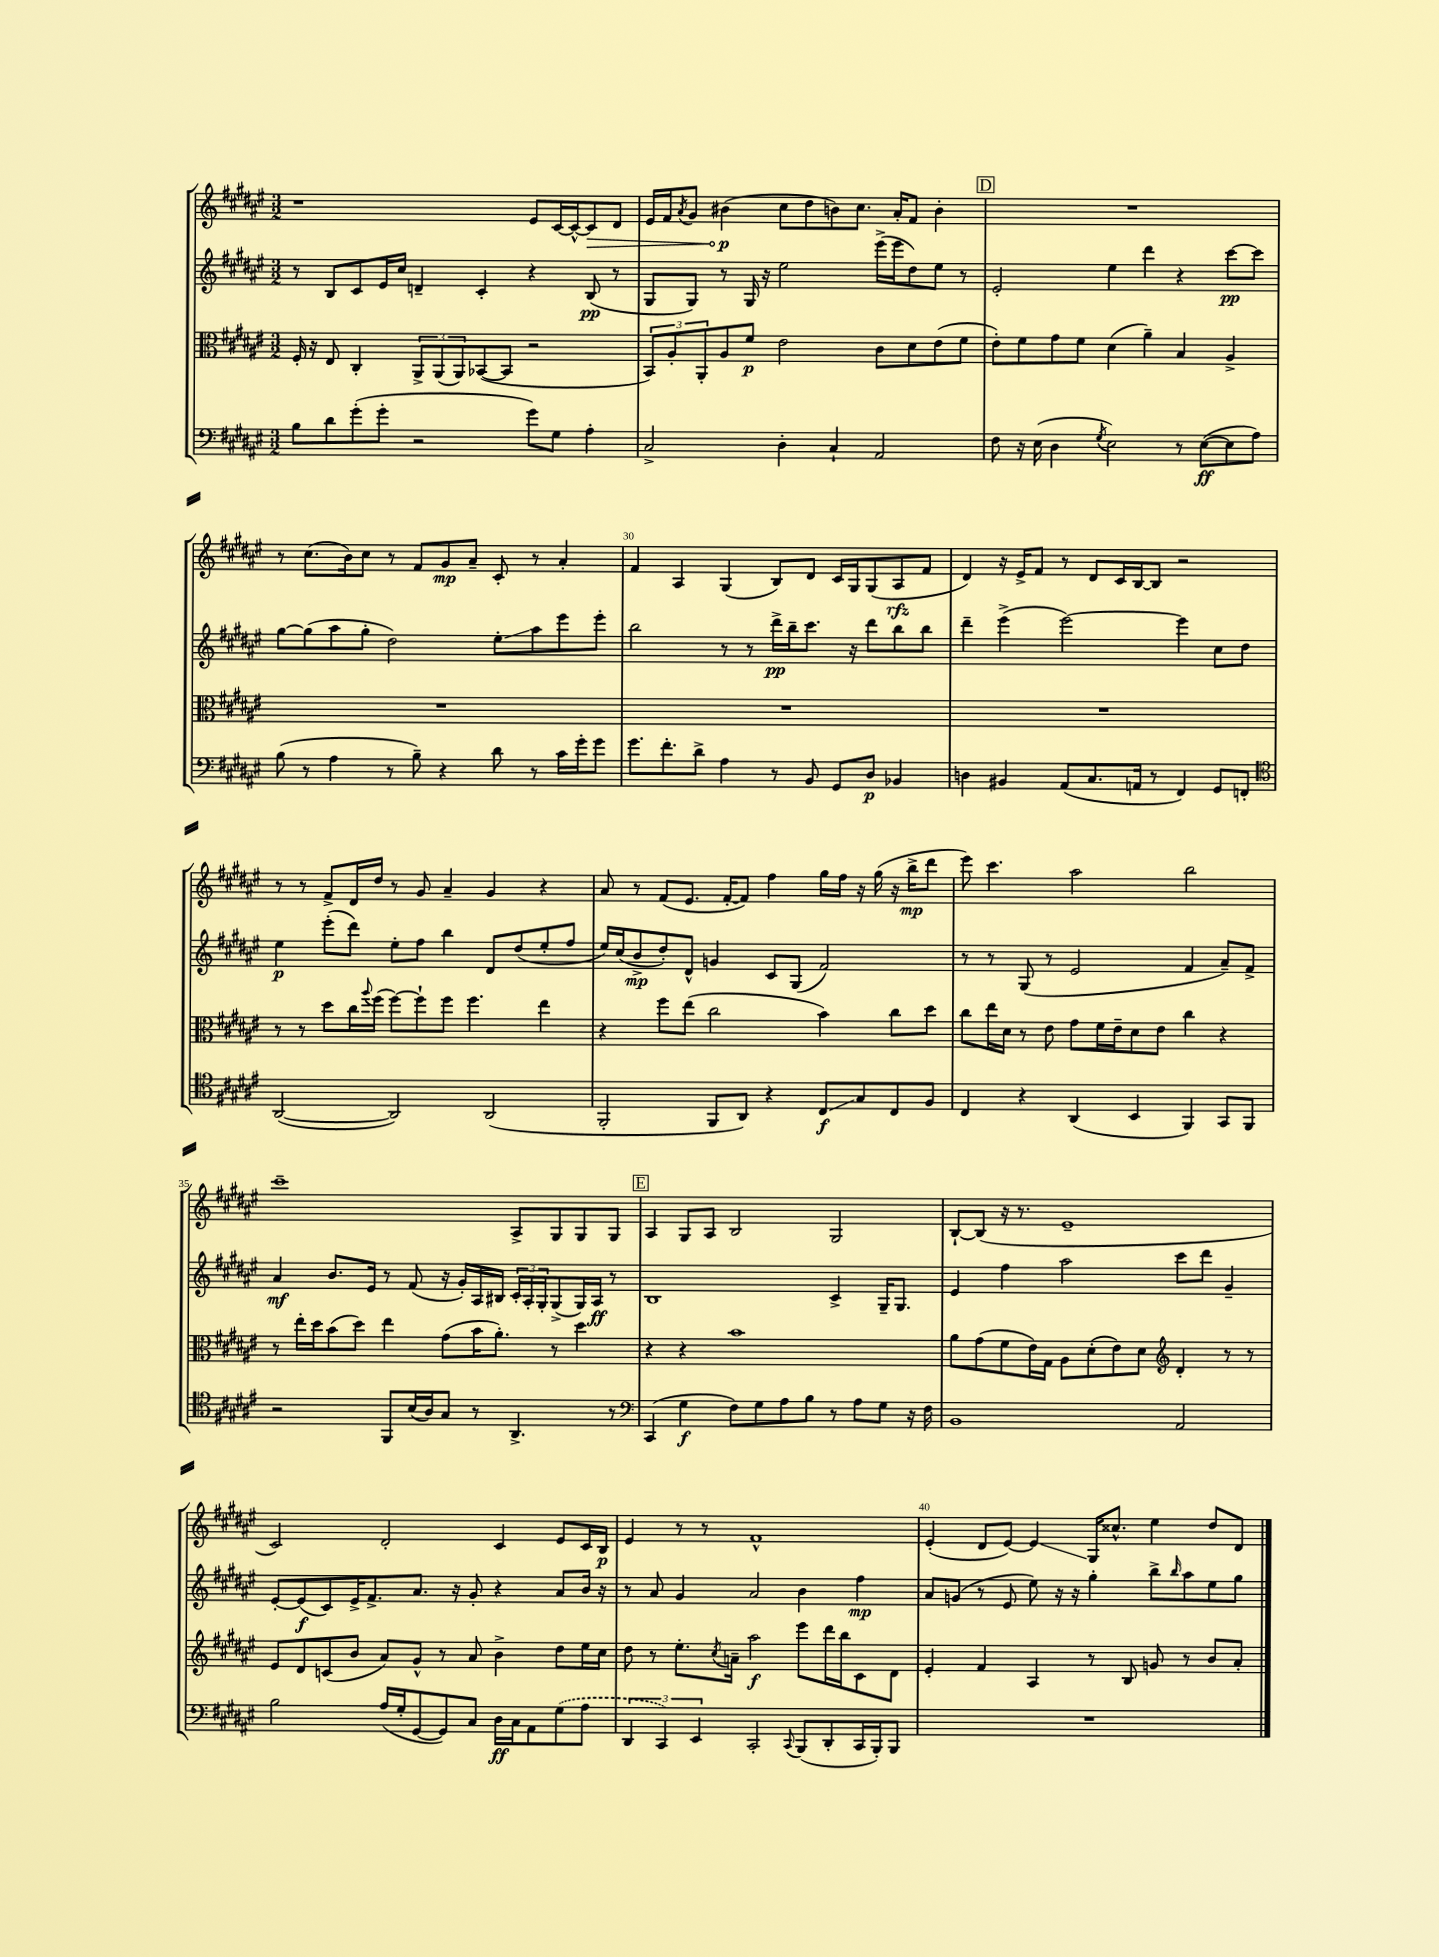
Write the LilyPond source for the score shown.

<<
\new StaffGroup <<
\new Staff = "s0" {
    \clef treble \key fis \major \numericTimeSignature \time 3/2
    r1 eis'8 cis'16~ cis'16~-^ \once \override Hairpin.circled-tip = ##t cis'8\> dis'8 |
    eis'16 fis'16 \acciaccatura { ais'8 } gis'8 bis'4\p\!( cis''8 dis''8 b'8) cis''8. ais'16-. fis'8 b'4-. |
    \mark \markup { \box "D" } R1. |
    r8 cis''8.( b'16) cis''8 r8 fis'8 gis'8\mp ais'8-- cis'8-. r8 ais'4-. |
    fis'4 ais4 gis4( b8) dis'8 cis'16 gis16 gis8( ais8\rfz fis'8 |
    dis'4) r16 eis'16-> fis'8 r8 dis'8 cis'16 b16~ b8 r2 |
    r8 r8 fis'8-> dis'16 dis''16 r8 gis'8 ais'4-- gis'4 r4 |
    ais'8 r8 fis'8( eis'8. fis'16~-. fis'8) fis''4 gis''16 fis''16 r16 gis''16( r16 b''16->\mp dis'''8 |
    eis'''8) cis'''4. ais''2 b''2 |
    cis'''1-- ais8-> gis8 gis8 gis8 |
    \mark \markup { \box "E" } ais4 gis8 ais8 b2 gis2 |
    b8~-! b8( r16 r8. eis'1-- |
    cis'2) dis'2-. cis'4 eis'8 cis'16 b16\p |
    eis'4 r8 r8 fis'1-^ |
    eis'4-.( dis'8 eis'8~) eis'4\glissando gis16 cisis''8.-^ eis''4 dis''8 dis'8 \bar "|." |
}
\new Staff = "s1" {
    \clef treble \key fis \major \numericTimeSignature \time 3/2
    r8 b8 cis'8 eis'16 cis''16 d'4-- cis'4-. r4 b8\pp( r8 |
    gis8 gis8) r8 gis16 r16 eis''2 eis'''16->( eis'''16 dis''8) eis''8 r8 |
    \mark \markup { \box "D" } eis'2-. eis''4 dis'''4 r4 cis'''8~\pp cis'''8 |
    gis''8~ gis''8( ais''8 gis''8-. dis''2) eis''8-.\glissando ais''8 eis'''8 eis'''8-. |
    b''2 r8 r8 dis'''16->\pp b''16-- cis'''8. r16 dis'''8 b''8 b''8 |
    dis'''4-- eis'''4->( eis'''2~) eis'''4 cis''8 dis''8 |
    eis''4\p eis'''8-.( dis'''8) eis''8-. fis''8 b''4 dis'8 dis''8( eis''8-. fis''8 |
    eis''16) cis''16( b'8->\mp dis''8-.) dis'8-^ g'4 cis'8 gis8( fis'2) |
    r8 r8 gis8( r8 eis'2 fis'4 ais'8--) fis'8-> |
    ais'4\mf b'8. eis'16 r8 fis'8( r16 gis'16-.) ais16 bis16 \tuplet 3/2 { cis'16-. ais16-. gis16-. } gis8->( gis16) ais16\ff r8 |
    \mark \markup { \box "E" } b1 cis'4-> gis16-- gis8. |
    eis'4 fis''4 ais''2 cis'''8 dis'''8 gis'4-- |
    eis'8~-. eis'8\f( cis'8) eis'16-> fis'8.-> ais'8. r16 gis'8-. r4 ais'8 b'16 r16 |
    r8 ais'8 gis'4 ais'2 b'4 fis''4\mp |
    ais'8 g'8( r8 eis'8 eis''8) r16 r16 gis''4-. b''8-> \grace { b''16 } ais''8 eis''8 gis''8 \bar "|." |
}
\new Staff = "s2" {
    \clef alto \key fis \major \numericTimeSignature \time 3/2
    fis16-. r16 eis8 cis4-. \tuplet 3/2 { ais,8-> ais,8( ais,8) } bes,8~( bes,8 r2 |
    \tuplet 3/2 { b,8) ais8-. ais,8-. } ais8 fis'8\p eis'2 cis'8 dis'8 eis'8( fis'8 |
    \mark \markup { \box "D" } eis'8-.) fis'8 gis'8 fis'8 dis'4( ais'4--) b4 ais4-> |
    R1. |
    R1. |
    R1. |
    r8 r8 dis''8 cis''16 \appoggiatura { ais''8 } fis''16( fis''8~) fis''8-! fis''8 fis''4. eis''4 |
    r4 fis''8 eis''8( cis''2 b'4) cis''8 dis''8 |
    cis''8 eis''16 dis'16 r8 eis'8 gis'8 fis'16 eis'16-- dis'8 eis'8 cis''4 r4 |
    r8 eis''16-. dis''16 b'8( dis''8) eis''4 gis'8( b'16 ais'8.-.) r8 dis''4 |
    \mark \markup { \box "E" } r4 r4 b'1 |
    ais'8 gis'8( fis'8 eis'16) gis16 ais8 dis'8-.( eis'8) dis'8 \clef treble dis'4-. r8 r8 |
    eis'8 dis'8 c'8( b'8 ais'8) gis'8-^ r8 ais'8 b'4-> dis''8 eis''16 cis''16 |
    dis''8 r8 eis''8.-. \acciaccatura { cis''8 } a'16-- ais''2\f eis'''8 dis'''16 b''16 cis'8 dis'8 |
    eis'4-. fis'4 ais4 r8 b8 g'8 r8 b'8 ais'8-. \bar "|." |
}
\new Staff = "s3" {
    \clef bass \key fis \major \numericTimeSignature \time 3/2
    b8 dis'8 gis'8-.( gis'8-. r2 gis'8) gis8 ais4-. |
    cis2-> dis4-. cis4-! ais,2 |
    \mark \markup { \box "D" } fis8 r16 eis16( dis4 \acciaccatura { gis8 } eis2) r8 eis8~\ff( eis8 ais8) |
    b8( r8 ais4 r8 b8--) r4 dis'8 r8 cis'16 gis'16-. gis'8 |
    gis'8. fis'8.-. dis'8-> ais4 r8 b,8 gis,8 dis8\p bes,4 |
    d4 bis,4 ais,8( cis8. a,16 r8 fis,4) gis,8 f,8-. |
    \clef tenor ais,2~( ais,2) ais,2( |
    fis,2-. fis,8 ais,8) r4 cis8\glissando\f gis8 cis8 fis8 |
    cis4 r4 ais,4( b,4 fis,4) gis,8 fis,8 |
    r2 fis,8 b16( ais16) gis8 r8 ais,4.-> r8 |
    \mark \markup { \box "E" } \clef bass cis,4( gis4\f fis8) gis8 ais8 b8 r8 ais8 gis8 r16 fis16 |
    b,1 ais,2 |
    b2 ais16( gis16-. gis,8~ gis,8) cis8 dis16\ff cis16 ais,8 \once \slurDashed gis8( ais8 |
    \tuplet 3/2 { dis,4 cis,4) eis,4 } cis,2-. \appoggiatura { cis,8 } b,,8( dis,8-. cis,16 b,,16-.) b,,8 |
    R1. \bar "|." |
}
>>
>>
\layout { \context { \Score currentBarNumber = #26 \override BarNumber.break-visibility = ##(#f #t #t) barNumberVisibility = #(every-nth-bar-number-visible 5) } }
